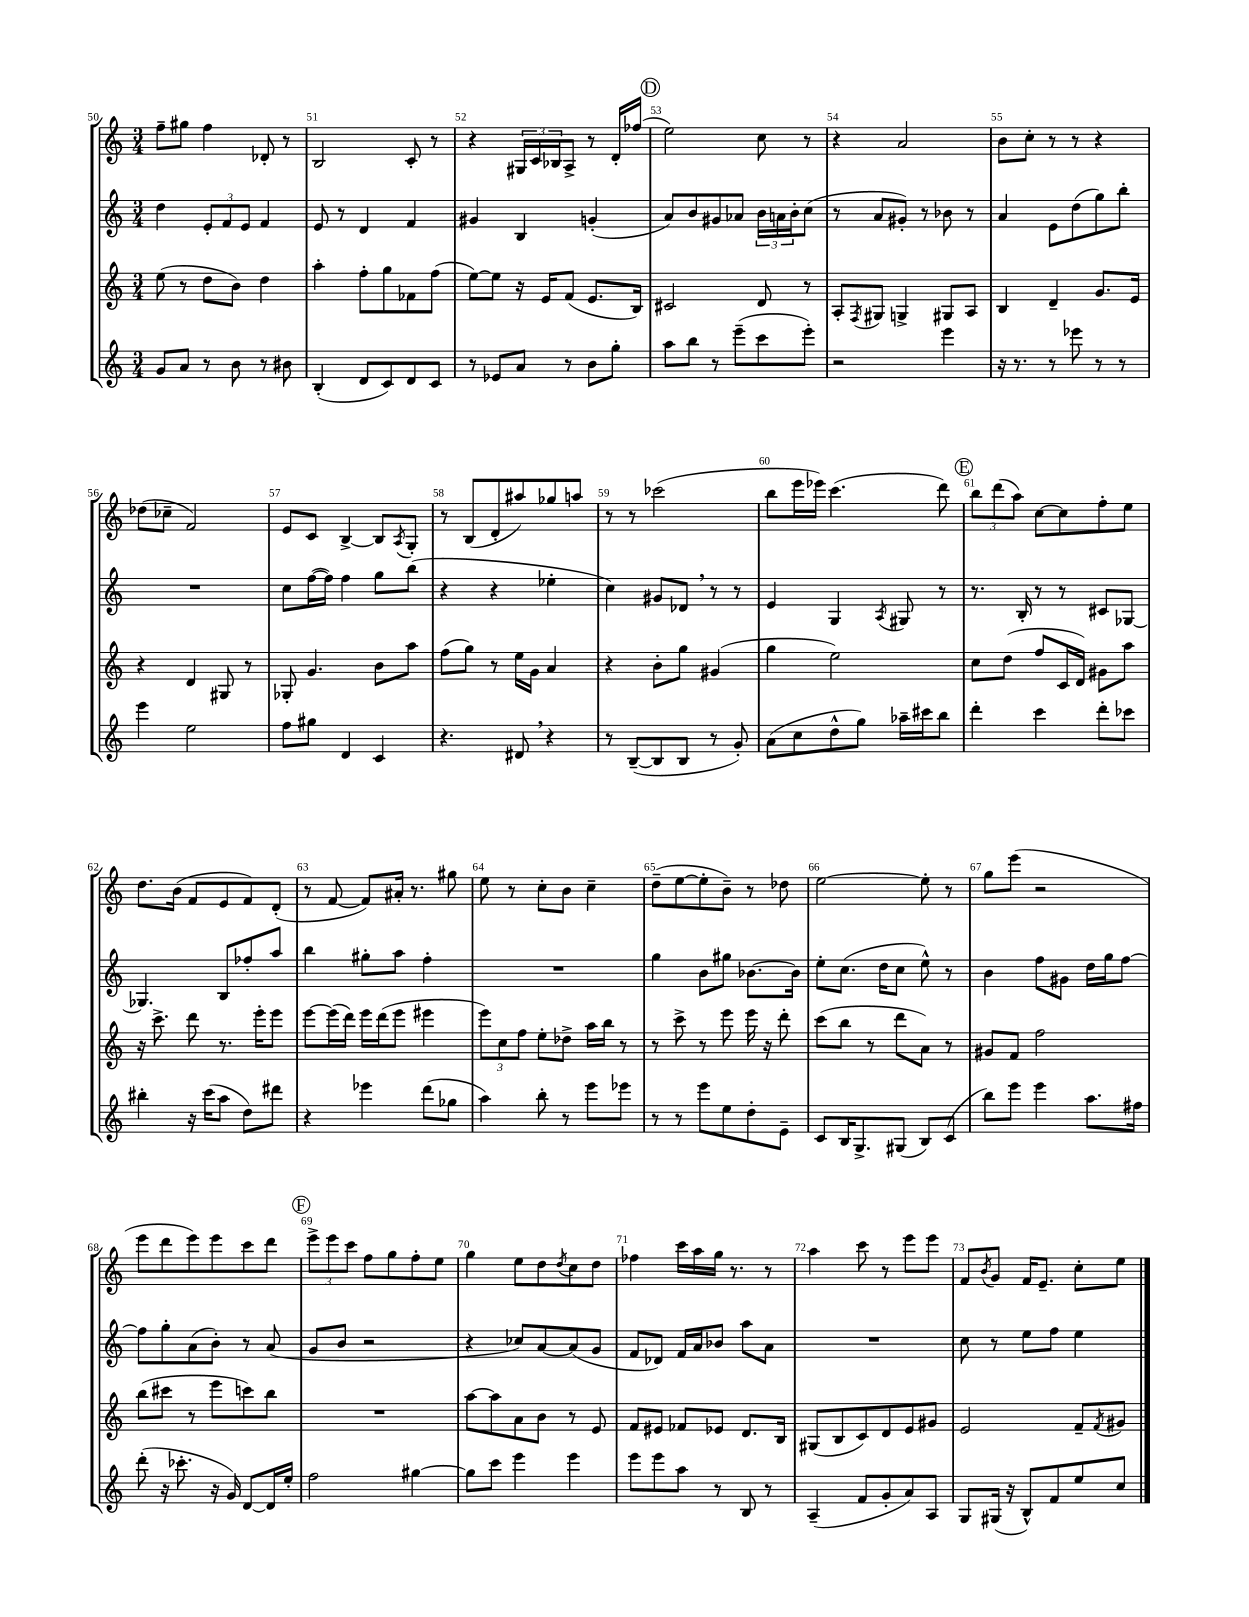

**kern	**kern	**kern	**kern
*part4	*part3	*part2	*part1
*staff4	*staff3	*staff2	*staff1
*clefG2	*clefG2	*clefG2	*clefG2
*k[]	*k[]	*k[]	*k[]
*M3/4	*M3/4	*M3/4	*M3/4
=50	=50	=50	=50
8g/L	(8ee\	4dd\	8ff~\L
8a/J	8r	.	8gg#X\J
8r	8dd\L	12e'/L	4ff\
.	.	12f/	.
8b\	8b\J)	.	.
.	.	12e/J	.
8r	4dd\	4f/	8d-X'/
8b#X\	.	.	8r
=51	=51	=51	=51
(4B'/	4aa'\	8e/	2B/
.	.	8r	.
8d/L	8ff'\L	4d/	.
8c/)	8gg\	.	.
8d/	8f-X\	4f/	8c'/
8c/J	(8ff\J	.	8r
=52	=52	=52	=52
8r	[8ee\L)	4g#X/	4r
8e-X/L	8ee\J]	.	.
8a/J	16r	4B/	24G#X/LL
.	.	.	24c/
.	16e/KL	.	.
.	.	.	24B-X/J
8r	(8f/J	.	8A^/J
8b\L	8.e/L	(4gn'/	8r
8gg'\J	.	.	16d'/LL
.	16B/Jk)	.	(16ff-X/JJ
!!LO:REH:place=s1:t=D
=53	=53	=53	=53
8aa\L	2c#X/	8a/L)	2ee\)
8bb\J	.	8b/	.
8r	.	8g#X/	.
(8eee~\L	.	8a-X/J	.
8ccc\	8d/	24b\LL	8cc\
.	.	24an\	.
.	.	24b'\J	.
8eee'\J)	8r	(8cc\J	8r
=54	=54	=54	=54
2r	8A'/L	8r	4r
.	8qF/	.	.
.	8G#X/J	8a/L	.
.	4Gn^/	8g#X'/J)	2a/
.	.	8r	.
4eee\	8G#X/L	8b-X\	.
.	8A/J	8r	.
=55	=55	=55	=55
16r	4B/	4a/	8b\L
8.r	.	.	.
.	.	.	8cc'\J
8r	4d~/	8e\L	8r
8eee-X\	.	(8dd\	8r
8r	8.g/L	8gg\)	4r
8r	.	8bb'\J	.
.	16e/Jk	.	.
!!LO:LB:g=z
=56	=56	=56	=56
4eee\	4r	2.r	(8dd-X\L
.	.	.	8cc-X~\J
2ee\	4d/	.	2f/)
.	8G#X/	.	.
.	8r	.	.
=57	=57	=57	=57
8ff\L	8G-X'/	8cc\L	8e/L
8gg#X\J	4.g/	([16ff\L	8c/J
.	.	16ff\JJ])	.
4d/	.	4ff\	[4B^/
4c/	8b\L	8gg\L	8B/L]
.	.	.	8qA/
.	8aa\J	(8bb\J	8G'/J
=58	=58	=58	=58
4.r	(8ff\L	4r	8r
.	8gg\J)	.	(8B/L
.	8r	4r	8d'/
8d#X,/	16ee\LL	.	8aa#X/)
.	16g\JJ	.	.
4r	4a/	4ee-X'\	8gg-X/
.	.	.	8aan/J
=59	=59	=59	=59
8r	4r	4cc\)	8r
([8B~/L	.	.	8r
8B/]	8b'\L	8g#X/L	(2ccc-X\
8B/J	8gg\J	8d-X,/J	.
8r	(4g#X/	8r	.
8g'/)	.	8r	.
=60	=60	=60	=60
(8a\L	4gg\	4e/	8bb\L
8cc\	.	.	16eee\L
.	.	.	16eee-X\JJ)
8dd^^\	2ee\)	4G/	(4.ccc\
8gg\J)	.	.	.
.	.	8qA/	.
16aa-X~\LL	.	8G#X/	.
16ccc#X\J	.	.	.
8bb\J	.	8r	8ddd\)
!!LO:REH:place=s1:t=E
=61	=61	=61	=61
4ddd'\	8cc\L	8.r	12bb\L
.	.	.	(12ddd\
.	(8dd\J	.	.
.	.	.	12aa\J)
.	.	16B'/	.
4ccc\	8ff/L	8r	[8cc\L
.	16c/L	8r	8cc\]
.	16d/JJ)	.	.
8ddd'\L	8g#X\L	8c#X/L	8ff'\
8ccc-X\J	8aa\J	[8G-X/J	8ee\J
!!LO:LB:g=z
=62	=62	=62	=62
4bb#X'\	16r	4.G-X/]	8.dd\L
.	8.ccc^\	.	.
.	.	.	(16b\Jk
16r	8ddd\	.	8f/L
(16ccc\KL	.	.	.
8aa\J	8.r	8B/L	8e/
8dd\L)	.	8ff-X'/	8f/)
.	16eee'\KL	.	.
8ddd#X\J	8eee\J	8aa/J	(8d'/J
=63	=63	=63	=63
4r	[8eee\L	4bb\	8r
.	(16eee\L]	.	[8f/
.	16ddd\JJ)	.	.
4eee-X\	16eee\LL	8gg#X'\L	8f/L])
.	(16ddd\J	.	.
.	8eee\J	8aa\J	16a#X'/Jk
.	.	.	8.r
(8ddd\L	4eee#X\	4ff'\	.
8gg-X\J	.	.	8gg#X\
=64	=64	=64	=64
4aa\)	12eee\L)	2.r	8ee\
.	12cc\	.	.
.	.	.	8r
.	12ff\J	.	.
8bb'\	8ee'\L	.	8cc'\L
8r	8dd-X^\J	.	8b\J
8eee\L	16aa\LL	.	4cc~\
.	16bb\JJ	.	.
8eee-X\J	8r	.	.
=65	=65	=65	=65
8r	8r	4gg\	(8dd~\L
8r	8ccc^\	.	[8ee\
8eee\L	8r	8b\L	8ee'\]
8ee\	8eee\	8gg#X\J	8b~\J)
8dd'\	16eee\	[8.b-X\L	8r
.	16r	.	.
8e~\J	8ddd'\	.	8dd-X\
.	.	16b-\Jk]	.
=66	=66	=66	=66
8c/L	(8ccc\L	8ee'\L	[2ee\
16B/K	8bb\J	(8.cc\J	.
8.G^/	.	.	.
.	8r	.	.
.	.	16dd\KL	.
(8G#X/J	8ddd\L	8cc\J	.
8B/L)	8a\J)	8ee^^\)	8ee'\]
(8c/J	8r	8r	8r
=67	=67	=67	=67
8bb\L)	8g#X/L	4b\	8gg\L
8eee\J	8f/J	.	(8eee\J
4eee\	2ff\	8ff\L	2r
.	.	8g#X\J	.
8.aa\L	.	16dd\LL	.
.	.	16gg\J	.
.	.	[8ff\J	.
16ff#X\Jk	.	.	.
!!LO:LB:g=z
=68	=68	=68	=68
(8ddd'\	(8bb\L	8ff\L]	8eee\L
16r	8ccc#X\J	8gg'\	8ddd\
8.ccc-X'\	.	.	.
.	8r	(8a\	8eee\)
16r	8eee\L	8b'\J)	8eee\
16g/)	.	.	.
[8d/L	8cccn\)	8r	8ccc\
16d/L]	8bb\J	(8a/	8ddd\J
16ee'/JJ	.	.	.
!!LO:REH:place=s1:t=F
=69	=69	=69	=69
2ff\	2.r	8g/L	12eee^\L
.	.	.	12eee\
.	.	8b/J	.
.	.	.	12ccc\J
.	.	2r	8ff\L
.	.	.	8gg\
[4gg#X\	.	.	8ff'\
.	.	.	8ee\J
=70	=70	=70	=70
8gg#\L]	[8aa\L	4r	4gg\
8ccc\J	8aa\]	.	.
4eee\	8a\	8cc-X/L)	8ee\L
.	8b\J	[8a/	8dd\
.	.	.	8qdd/
4eee\	8r	(8a/]	8cc\
.	8e/	8g/J	8dd\J
=71	=71	=71	=71
8eee\L	8f/L	8f/L	4ff-X\
8eee\	8e#X/J	8d-X/J)	.
8aa\J	8f-X/L	16f/LL	16ccc\LL
.	.	16a/J	16aa\
8r	8e-X/J	8b-X/J	16gg\JJ
.	.	.	8.r
8B/	8.d/L	8aa\L	.
8r	.	8a\J	8r
.	16B/Jk	.	.
=72	=72	=72	=72
(4A~/	(8G#X/L	2.r	4aa\
.	8B/	.	.
8f/L	8c/)	.	8ccc\
8g'/	8d/	.	8r
8a/)	8e/	.	8eee\L
8A/J	8g#X/J	.	8eee\J
=73	=73	=73	=73
8G/L	2e/	8cc\	8f/L
.	.	.	8qb/
(16G#X/Jk	.	8r	8g/J
16r	.	.	.
8B^^/L)	.	8ee\L	16f/KL
.	.	.	8.e~/J
8f/	.	8ff\J	.
8ee/	8f~/L	4ee\	8cc'\L
.	8qf/	.	.
8cc/J	8g#X/J	.	8ee\J
==	==	==	==
*-	*-	*-	*-
